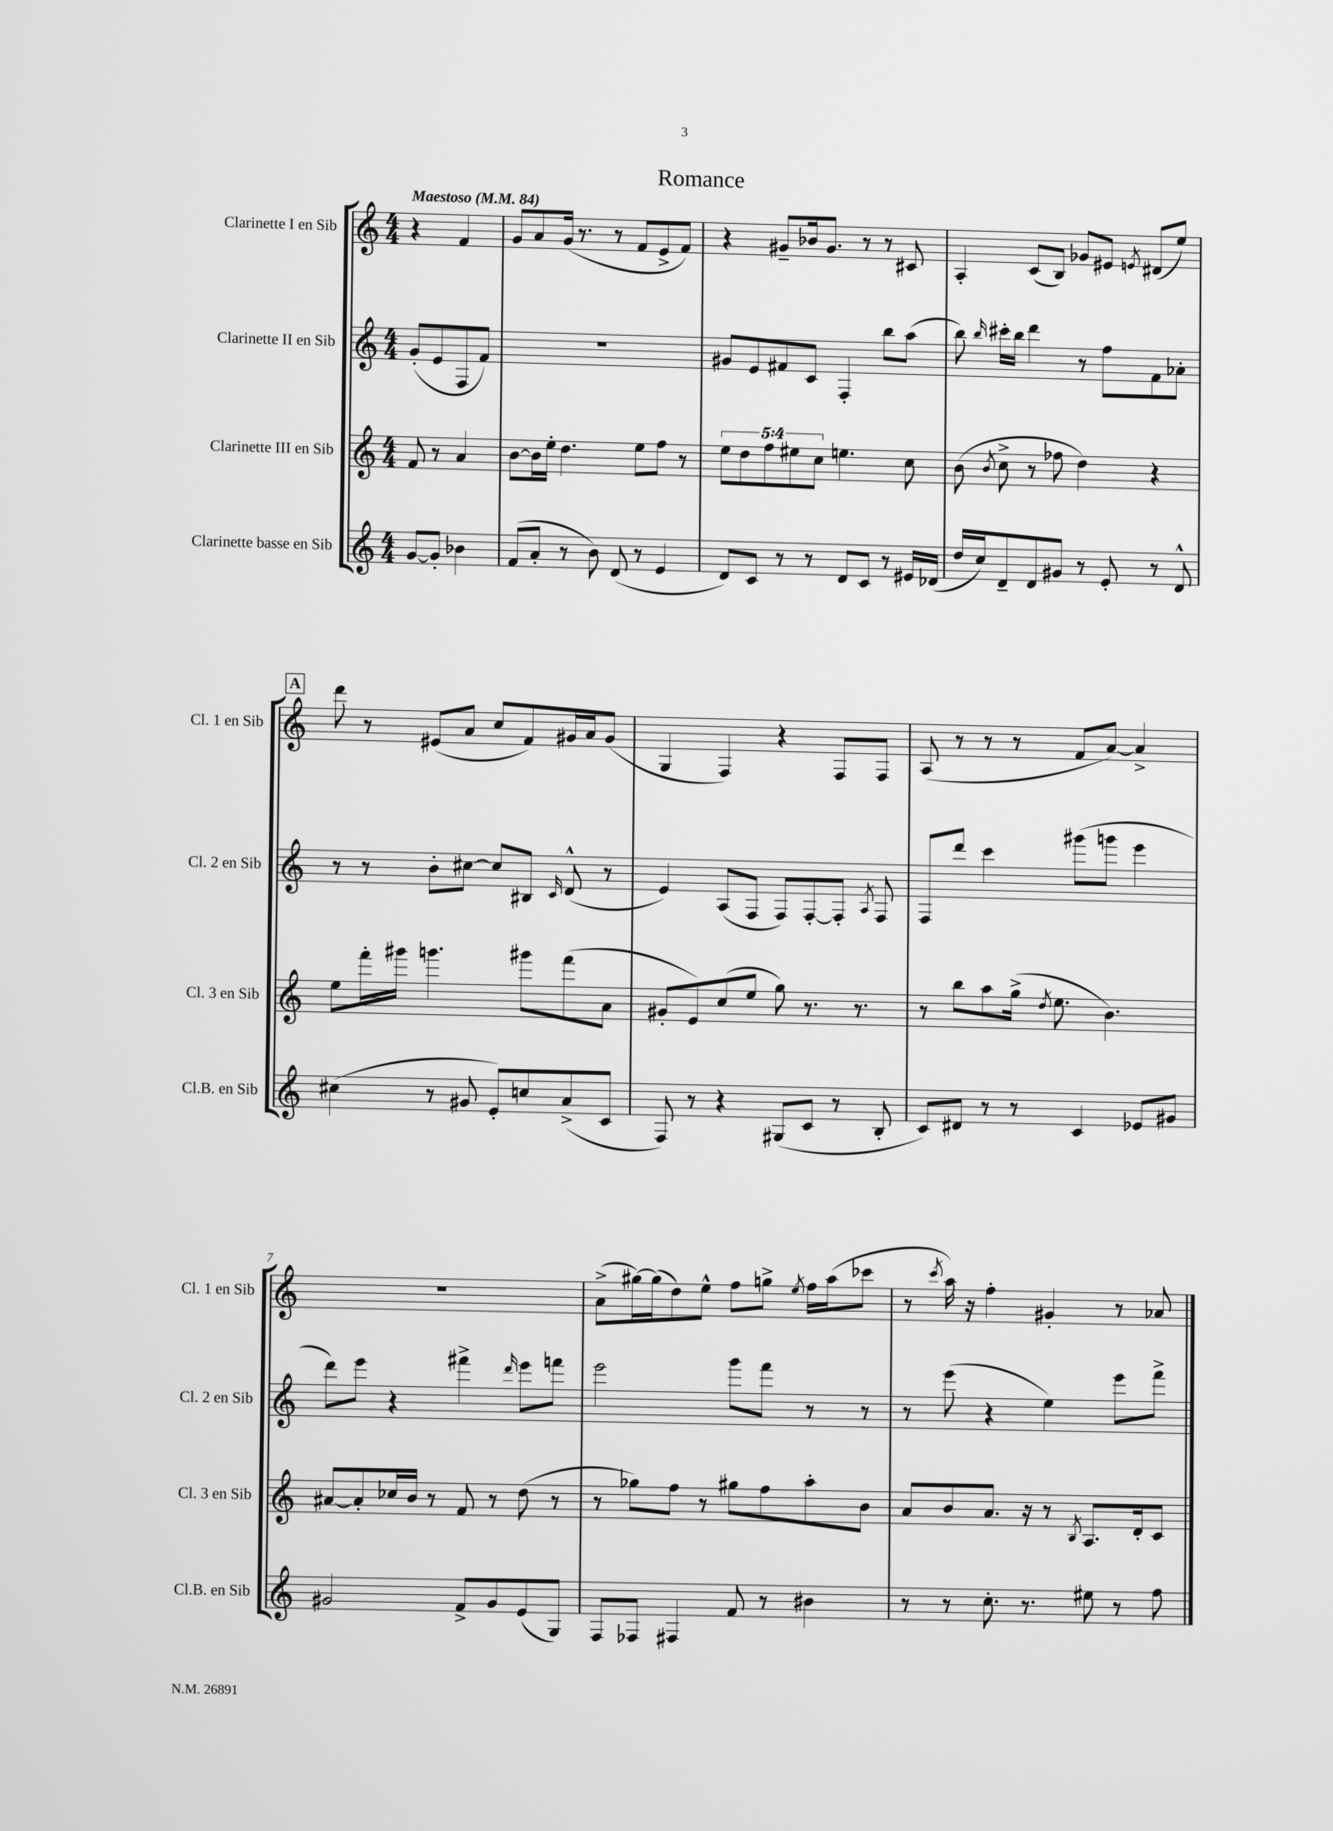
\header { title = "Romance" }
<<
\new StaffGroup <<
\new Staff = "s0" \with { instrumentName = "Clarinette I en Sib" shortInstrumentName = "Cl. 1 en Sib" } {
    \clef treble \key c \major \numericTimeSignature \time 4/4 \partial 2 \tempo "Maestoso" 4 = 84
    \autoBeamOff r4 f'4 |
    g'8[ a'8 g'16]( r8. r8 f'8[ e'8-> f'8]) |
    r4 gis'8[-- bes'16 gis'8.] r8 r8 cis'8 |
    a4-. c'8[( b8]) ges'8[ eis'8] \acciaccatura { e'8 } dis'8[( e''8]) |
    \mark \markup { \box "A" } d'''8 r8 eis'8[( a'8] c''8[ f'8) gis'16 a'16 gis'8]( |
    g4 f4) r4 f8[ f8] |
    a8( r8 r8 r8 f'8[ a'8]~) a'4-> |
    R1 |
    a'8[->( gis''16~) gis''16( d''8) e''8]-^ f''8[ g''8]-> \acciaccatura { e''8 } f''16[ a''16( ces'''8] |
    r8 \acciaccatura { c'''8 } a''16) r16 f''4-. gis'4-. r8 aes'8 \bar "|." |
}
\new Staff = "s1" \with { instrumentName = "Clarinette II en Sib" shortInstrumentName = "Cl. 2 en Sib" } {
    \clef treble \key c \major \numericTimeSignature \time 4/4 \partial 2
    \autoBeamOff g'8[-.( e'8 f8 f'8]) |
    R1 |
    gis'8[ e'8 fis'8 c'8] f4-. b''8[ a''8]( |
    b''8) \grace { b''16 } cis'''16[-. b''16] d'''4 r8 f''8[ f'8 aes'8]-. |
    \mark \markup { \box "A" } r8 r8 b'8[-. cis''8]~ cis''8[ bis8] \grace { c'16 } d'8-^( r8 |
    e'4) a8[( f8] f8[) f8~-. f8]-. \acciaccatura { a8 } f8 |
    f8[ d'''8] c'''4 gis'''8[( g'''8] e'''4 |
    d'''8[) e'''8] r4 fis'''4-> \grace { d'''16 } e'''8[ f'''8] |
    e'''2 g'''8[ f'''8] r8 r8 |
    r8 e'''8( r4 e''4) e'''8[ f'''8]-> \bar "|." |
}
\new Staff = "s2" \with { instrumentName = "Clarinette III en Sib" shortInstrumentName = "Cl. 3 en Sib" } {
    \clef treble \key c \major \numericTimeSignature \time 4/4 \override Staff.TupletNumber.text = #tuplet-number::calc-fraction-text \partial 2
    \autoBeamOff f'8 r8 a'4 |
    b'8[~ b'16 e''16]-. d''4. e''8[ f''8] r8 |
    \tuplet 5/4 { e''8[ d''8 f''8 eis''8 c''8] } e''4. c''8 |
    b'8( \acciaccatura { b'8 } c''8-> r8 fes''8 d''4) r4 |
    \mark \markup { \box "A" } e''8[ f'''16-. gis'''16] g'''4. gis'''8[ f'''8( a'8] |
    gis'8[-. e'8) c''8( e''8] g''8) r8. r8. |
    r8 b''8[ a''8 g''16]->( \acciaccatura { d''8 } e''8. b'4.) |
    ais'8[~ ais'8-. ces''16 b'16] r8 f'8 r8 d''8( r8 |
    r8 ges''8[) f''8] r8 gis''8[ f''8 a''8-. b'8] |
    a'8[ b'8 a'8.] r16 r8 \acciaccatura { b8 } a8.[ d'16-. c'8] \bar "|." |
}
\new Staff = "s3" \with { instrumentName = "Clarinette basse en Sib" shortInstrumentName = "Cl.B. en Sib" } {
    \clef treble \key c \major \numericTimeSignature \time 4/4 \partial 2
    \autoBeamOff g'8[~ g'8]-. bes'4 |
    f'8[( a'8]-. r8 b'8) d'8( r8 e'4 |
    d'8[) c'8] r8 r8 d'8[ c'8] r8 eis'16[ des'16]( |
    d''16[ c''16) d'8-- d'8 gis'8] r8 e'8-. r8 d'8-^ |
    \mark \markup { \box "A" } cis''4( r8 gis'8 e'8[-.) c''8 a'8->( c'8] |
    f8) r8 r4 gis8[( c'8] r8 b8-. |
    c'8[) dis'8] r8 r8 c'4 ees'8[ gis'8] |
    gis'2 f'8[-> gis'8 e'8( g8]) |
    f8[ fes8] fis4 f'8 r8 bis'4 |
    r8 r8 c''8.-. r8. eis''8 r8 f''8 \bar "|." |
}
>>
>>
